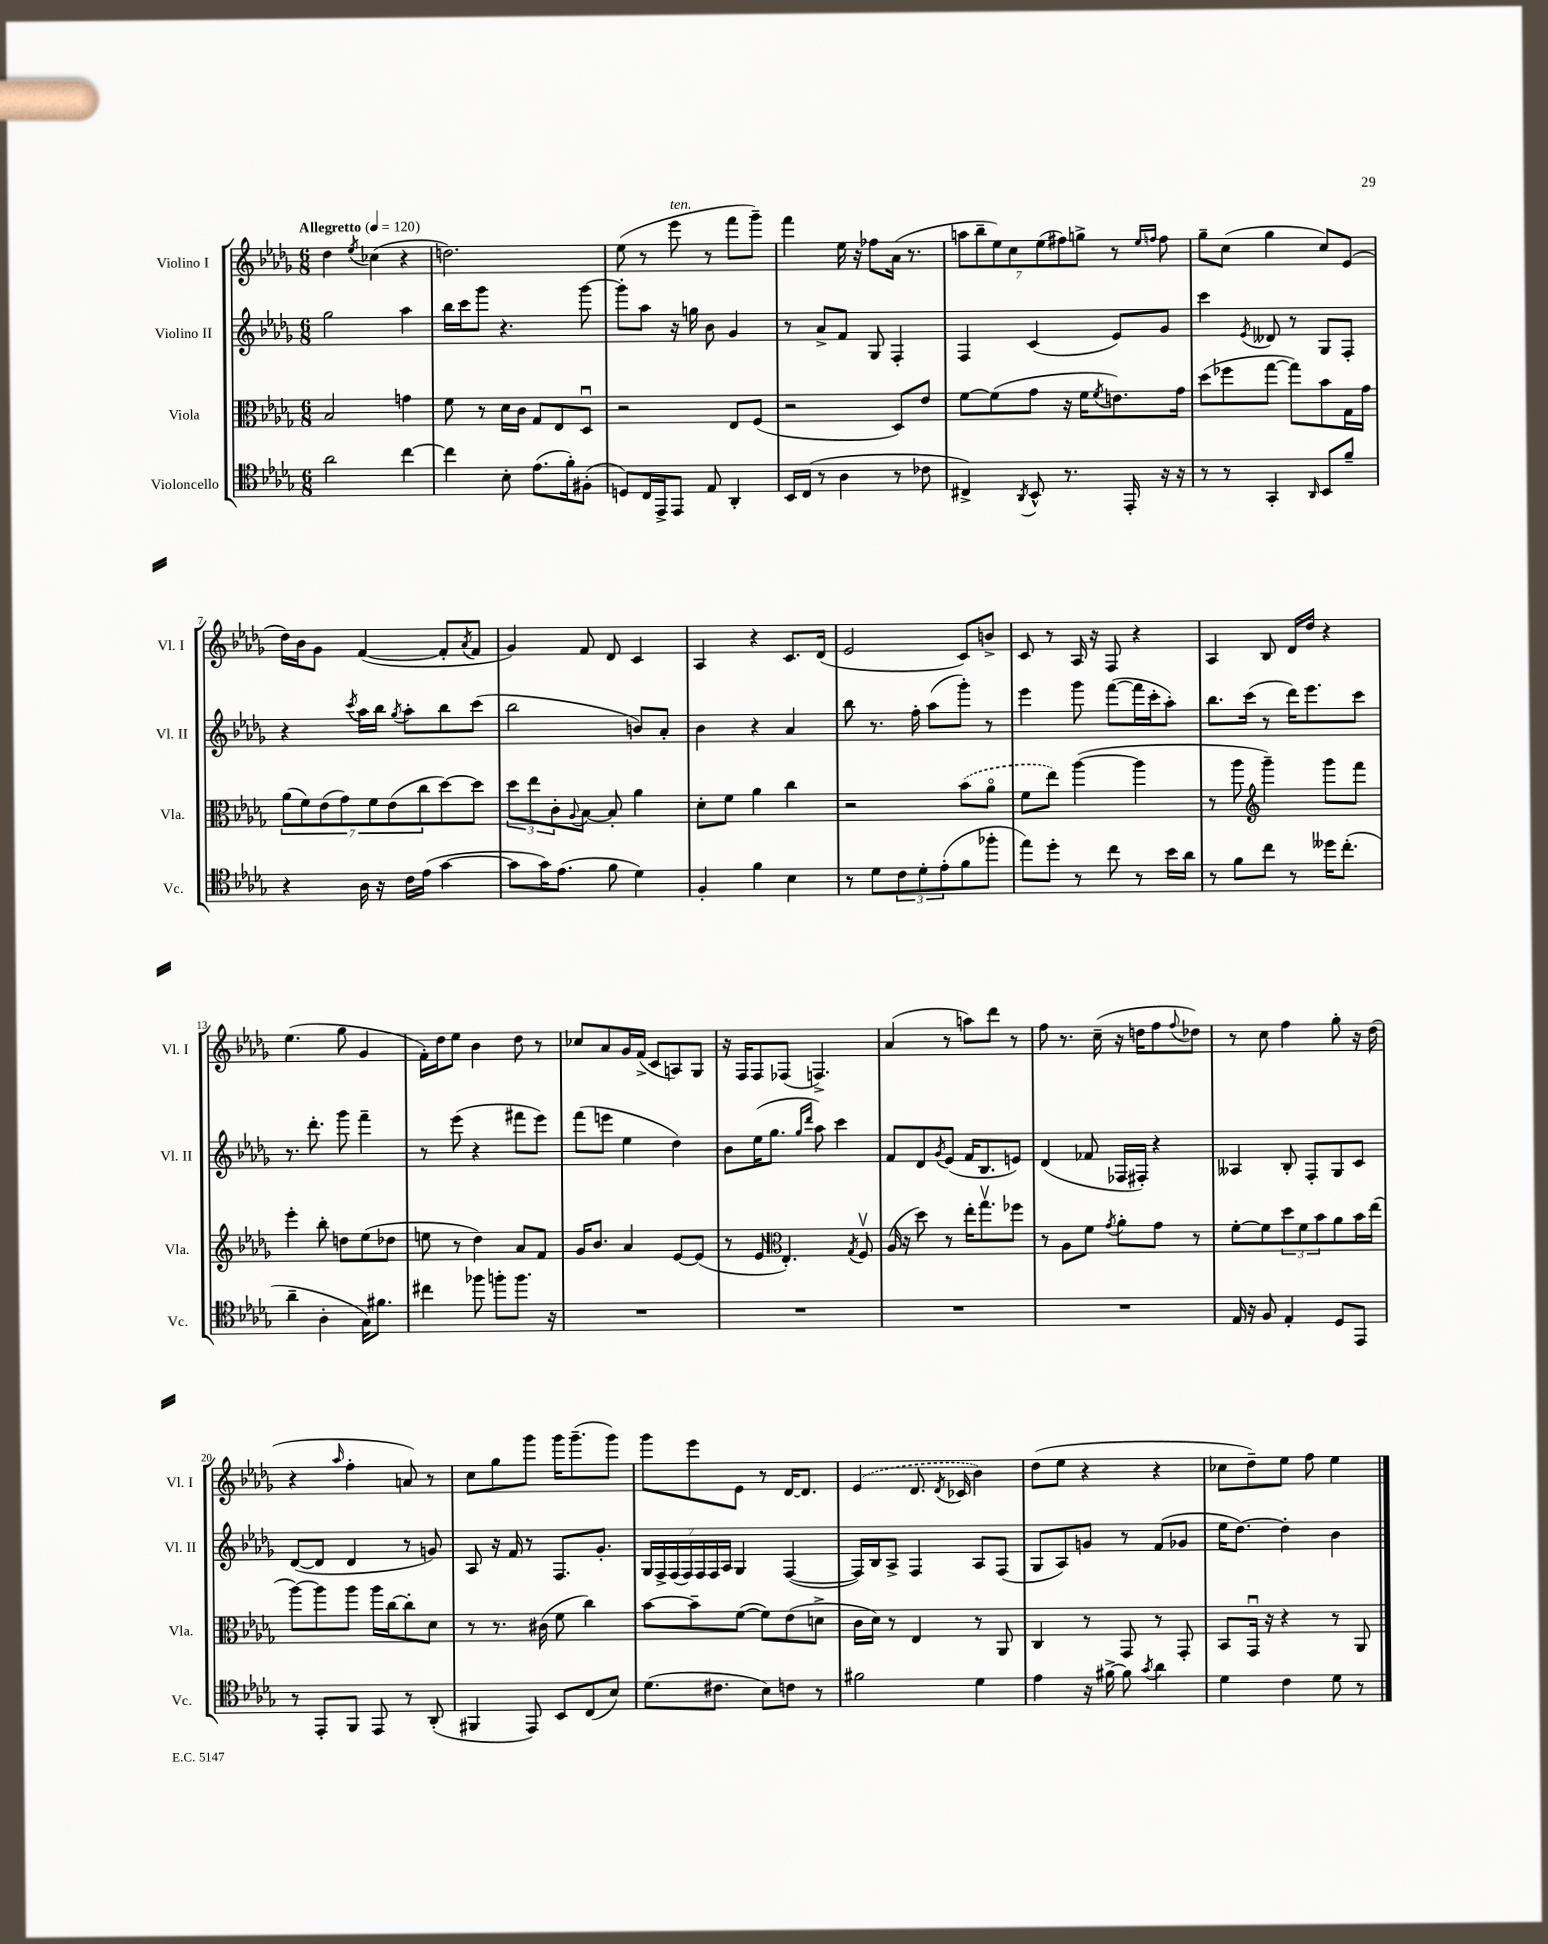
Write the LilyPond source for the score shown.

<<
\new StaffGroup <<
\new Staff = "s0" \with { instrumentName = "Violino I" shortInstrumentName = "Vl. I" } {
    \clef treble \key des \major \numericTimeSignature \time 6/8 \tempo "Allegretto" 4 = 120
    des''4 \acciaccatura { ees''8 } ces''4( r4 |
    d''2.) |
    ees''8( r8 ees'''8^\markup { \italic "ten." } r8 f'''8 ges'''8--) |
    f'''4 ees''16 r16 fes''8 aes'16( r8. |
    \tuplet 7/4 { a''8 bes''8-- ees''8) c''8 ees''8( fis''8) g''8-> } r8 \grace { ees''16 f''16 } f''8 |
    ges''8-- c''8( ges''4 c''8) ees'8( |
    des''16) bes'16 ges'8 f'4~( f'8-. \acciaccatura { aes'8 } f'8 |
    ges'4) f'8 des'8 c'4 |
    aes4 r4 c'8. des'16( |
    ees'2 c'8) b'8-> |
    c'8 r8 aes16 r16 f8 r4 |
    aes4 bes8 des'16 des''16 r4 |
    ees''4.( ges''8 ges'4 |
    f'16-.) des''16 ees''8 bes'4 des''8 r8 |
    ces''8 aes'8 ges'16 f'16->( c'8 a8) ges8 |
    r16 f16 f8 fes8( f4.->) |
    aes'4( r8 a''8) des'''8 r8 |
    f''8 r8. c''16--( r16 d''16 f''8 \appoggiatura { f''8 } des''8) |
    r8 c''8 f''4 ges''8-. r16 des''16( |
    r4 \grace { aes''16 } f''4-. a'8) r8 |
    c''8 ges''8 ges'''8 ges'''16 ges'''8.--( ges'''8) |
    ges'''8 ees'''8 ees'8 r8 des'16~ des'8. |
    \once \slurDashed ees'4( des'8. \acciaccatura { des'8 } ces'16 bes'4) |
    des''8( ees''8 r4 r4 |
    ces''8 des''8--) ees''8 f''8 ees''4 \bar "|." |
}
\new Staff = "s1" \with { instrumentName = "Violino II" shortInstrumentName = "Vl. II" } {
    \clef treble \key des \major \numericTimeSignature \time 6/8
    ges''2 aes''4 |
    bes''16 c'''16 ges'''8 r4. ges'''8~ |
    ges'''8-. aes''8 r16 g''16 bes'8 ges'4 |
    r8 aes'8-> f'8 ges8 f4-. |
    f4 c'4( ees'8) ges'8 |
    c'''4 \acciaccatura { ees'8 } deses'8 r8 ges8 f8-. |
    r4 \acciaccatura { c'''8 } aes''16 bes''16 \acciaccatura { ges''8 } aes''8-. bes''8 c'''8( |
    bes''2 b'8) aes'8-. |
    bes'4 r4 aes'4 |
    bes''8 r8. f''16-. aes''8( ges'''8-.) r8 |
    ees'''4 ges'''8 f'''8~( f'''16 c'''16-. aes''8-.) |
    bes''8. c'''16( r8 des'''16) ees'''8. c'''8 |
    r8. des'''8.-. ges'''8 f'''4-- |
    r8 ees'''8( r4 fis'''8 ees'''8) |
    f'''8( e'''8 ees''4 des''4) |
    bes'8 ees''16( ges''8. \grace { ges''16 des'''16 } aes''8) c'''4 |
    f'8 des'8 \acciaccatura { ges'8 } ees'8( f'16 bes8. e'8) |
    des'4( fes'8 fes16 fis16-.) r4 |
    aeses4 bes8-. f8-. ges8 c'8 |
    des'8~( des'8 des'4 r8 g'8) |
    aes8 r16 f'16 r8 f8. ges'8.-. |
    \tuplet 7/4 { ges16 f16-> f16( f16) f16 f16 aes16 } ges4 f4~( |
    f16) bes16 aes8-> f4 aes8 f8( |
    ges8 aes8) g'8 r8 f'8( ges'8 |
    ees''16 des''8.~) des''4-. bes'4 \bar "|." |
}
\new Staff = "s2" \with { instrumentName = "Viola" shortInstrumentName = "Vla." } {
    \clef alto \key des \major \numericTimeSignature \time 6/8
    bes2 g'4 |
    f'8 r8 des'16 c'16 ges8 ees8 des8\downbow |
    r2 ees8 f8( |
    r2 des8) ees'8 |
    f'8~ f'8( ges'8 r16 f'16 \acciaccatura { f'8 } e'8.) ges'16 |
    des''8( fes''8 ges''8~ ges''8) bes'8 ges16 ges'16 |
    \tuplet 7/4 { aes'8( f'8) ees'8( ges'8) f'8 ees'8( c''8 } des''8~) des''8 |
    \tuplet 3/2 { des''8 ees''8 c'8-. } \appoggiatura { aes8 } bes8~ bes8-. aes'4 |
    des'8-. f'8 aes'4 c''4 |
    r2 \once \slurDashed bes'8( aes'8\flageolet |
    f'8 ees''8) aes''4~( aes''4 |
    r8 aes''8 \clef treble ges'''4--) ges'''8 f'''8 |
    ees'''4-. bes''8-. d''8 ees''8( des''8 |
    e''8 r8 des''4) aes'8 f'8 |
    ges'16 bes'8. aes'4 ees'8~ ees'8( |
    r8 ees'8 \clef alto ees4.-.) \acciaccatura { ges8 } f8\upbow |
    aes16( r16 des''8) r8 ees''16-. ges''8.\upbow fes''8 |
    r8 aes8 f'8 \acciaccatura { ges'8 } aes'8-. ges'8 r8 |
    f'8~-. f'8 \tuplet 3/2 { des''8 f'8 bes'8 } aes'8 bes'16 ees''16( |
    aes''8~) aes''8 aes''8 aes''16 c''16~ c''8-. des'8 |
    r8 r8. cis'16( f'8 c''4) |
    bes'8~ bes'8-- f'8~( f'8) ees'8( d'8-> |
    c'16 des'16) r8 ees4 r8 aes,8 |
    c4 r8 ges,8 r8 ges,8-. |
    bes,8 ges,16\downbow r16 r4 r8 aes,8 \bar "|." |
}
\new Staff = "s3" \with { instrumentName = "Violoncello" shortInstrumentName = "Vc." } {
    \clef tenor \key des \major \numericTimeSignature \time 6/8
    aes'2 c''4~ |
    c''4 bes8-. ees'8.( f'16-.) fis8-.( |
    d8) c16 ees,16-> ees,8 ees8 aes,4-. |
    bes,16 c16( r8 aes4 r8 ces'8 |
    cis4->) \acciaccatura { aes,8 } bes,8-^ r8. ees,16-. r16 r16 |
    r8 r8 ges,4-. \grace { aes,16 } bes,8 f'8-- |
    r4 aes16 r16 c'16 ees'16( ges'4~ |
    ges'8 ges'16) ees'8.( f'8 des'4) |
    f4-. f'4 bes4 |
    r8 des'8 \tuplet 3/2 { c'8 des'8-. ees'8-.( } f'8 fes''8-. |
    ees''8) des''8-. r8 c''8 r8 bes'16 aes'16 |
    r8 f'8 c''8 r8 deses''16 c''8.-.( |
    aes'4-- aes4-. ges16) fis'8. |
    cis''4 fes''8 f''8-. f''8. r16 |
    R2. |
    R2. |
    R2. |
    R2. |
    ees16 r16 f8 ees4-. des8 ees,8 |
    r8 ees,8-. f,8 ees,8 r8 aes,8-.( |
    fis,4 ees,8) bes,8 c8( bes8) |
    des'8.( cis'8. bes8) c'8 r8 |
    fis'2 des'4 |
    ees'4 r16 fis'16~-> fis'8 \acciaccatura { ges'8 } aes'4 |
    des'4 c'4 des'8 r8 \bar "|." |
}
>>
>>
